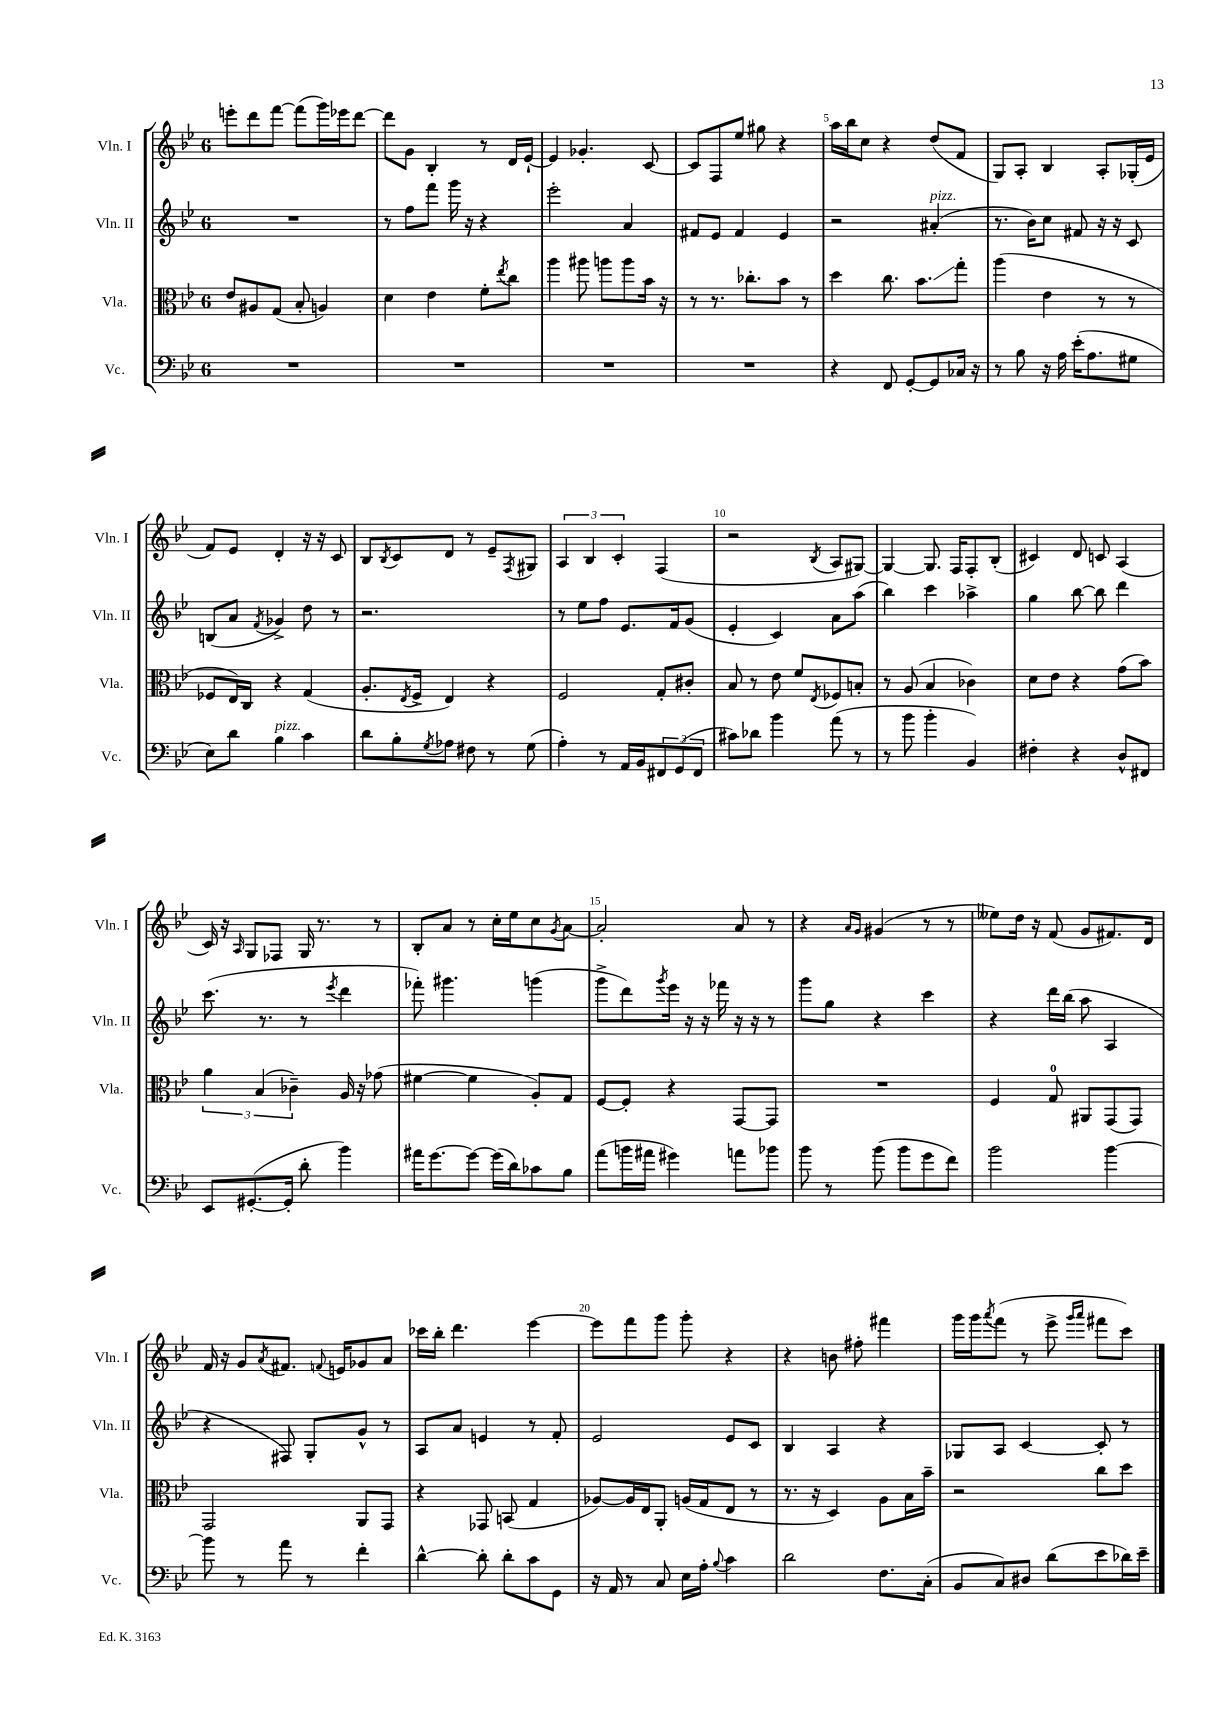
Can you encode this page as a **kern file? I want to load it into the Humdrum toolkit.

**kern	**kern	**kern	**kern
*staff4	*staff3	*staff2	*staff1
*clefF4	*clefC3	*clefG2	*clefG2
*k[b-e-]	*k[b-e-]	*k[b-e-]	*k[b-e-]
*M6/8	*M6/8	*M6/8	*M6/8
2.r	8e-	2.r	8eee'
.	8A#	.	8ddd
.	(8G	.	[8fff
.	8B-'	.	(8fff]
.	4A)	.	16ggg)
.	.	.	16eee-
.	.	.	[8ddd
=	=	=	=
2.r	4d	8r	8ddd]
.	.	8ff	8g
.	4e-	8fff	4B-'
.	.	16ggg	.
.	.	16r	.
.	8f'	4r	8r
.	8qee-	.	.
.	8cc	.	16d
.	.	.	[16e-`
=	=	=	=
2.r	4aa	2eee-'	4e-]
.	8aa#	.	4.g-'
.	8aa	.	.
.	8aa	4a	.
.	16b-	.	[8c
.	16r	.	.
=	=	=	=
2.r	8r	8f#	8c]
.	8.r	8e-	8F
.	.	4f#	8ee-
.	8.cc-'	.	.
.	.	.	8gg#
.	8b-	4e-	4r
.	8r	.	.
=	=	=	=
4r	4dd	2r	16aa
.	.	.	16bb-
.	.	.	8cc
8FF	8.cc	.	4r
[8GG'	.	.	.
.	8.b-	.	.
8GG]	.	(4a#'	(8dd
16C-	8gg'	.	8f
16r	.	.	.
=	=	=	=
8r	(4aa	8.r	8G)
8B-	.	.	8A'
.	.	16b-)	.
16r	4e-	8cc	4B-
16A	.	.	.
(16e-'	.	8f#	.
8.A	.	.	.
.	8r	16r	8A'
.	.	16r	.
8G#	8r	8c	(16G-'
.	.	.	16e-
=	=	=	=
8E-)	8F-	(8B	8f)
8d	16E-)	8a	8e-
.	16C	.	.
.	.	8qf	.
4B-	4r	4g-^)	4d'
4c	(4G	8dd	16r
.	.	.	16r
.	.	8r	8c
=	=	=	=
8d	8.A'	2.r	8B-
.	.	.	8qB-
8B-'	.	.	8c
.	8qE-	.	.
.	16F^	.	.
8qG	.	.	.
8A-	4E-)	.	8d
8F#	.	.	8r
8r	4r	.	8e-~
.	.	.	8qF
(8G	.	.	8G#
=	=	=	=
4A')	2F	8r	6A
.	.	8ee-	.
.	.	.	6B-
8r	.	8ff	.
.	.	.	6c'
16AA	.	8.e-	.
16BB-	.	.	.
12FF#	8G'	.	(4F
.	.	16f	.
(12GG	.	.	.
.	8c#'	(8g	.
12FF#	.	.	.
=	=	=	=
8c#)	8B-	4e-'	2r
8d-	8r	.	.
4b-	8e-	4c)	.
.	8f	.	.
.	8qE-	.	8qB-
(8a	8F-	8a	8A
8r	8B'	(8aa	[8G#)
=	=	=	=
8r	8r	4bb-)	4G#_
8b-	(8A	.	.
4b-'	4B-	4ccc	8.G#]
.	.	.	16F
4BB-)	4c-)	4aa-^	8F'
.	.	.	(8B-'
=	=	=	=
4F#'	8d	4gg	4c#)
.	8e-	.	.
4r	4r	[8bb-	8d
.	.	8bb-]	8c
8D^^	(8g	4ddd	(4A
8FF#	8b-)	.	.
=	=	=	=
8EE-	6a	(8.ccc	16c)
.	.	.	16r
.	.	.	16qqA
([8.GG#'	.	.	8G
.	(6B-	.	.
.	.	8.r	.
.	.	.	8F-
16GG#']	.	.	.
.	6c-~)	.	.
8d'	.	8r	16G
.	.	.	8.r
.	.	8qeee-	.
4b-)	16A	4ddd	.
.	16r	.	.
.	(8g-	.	8r
=	=	=	=
16a#	[4f#	8fff-')	8B-'
[8.g	.	.	.
.	.	4.ggg#	8a
8g_	4f#]	.	8r
(16g]	.	.	16cc'
16d)	.	.	16ee-
8c-	8A')	(4ggg	8cc
.	.	.	8qg
8B-	8G	.	[8a
=	=	=	=
(8a	[8F	8ggg^	2a']
16b	8F']	8ddd)	.
16a#	.	.	.
.	.	8qggg	.
4g#)	4r	16eee-	.
.	.	16r	.
.	.	16r	.
.	.	16fff-	.
8a	[8GG	16r	8a
.	.	16r	.
8b-	8GG]	8r	8r
=	=	=	=
8b-	2.r	8ggg	4r
8r	.	8gg	.
.	.	.	16qqa
.	.	.	16qqg
(8b-	.	4r	(4g#
8b-	.	.	.
8g	.	4ccc	8r
8f)	.	.	8r
=	=	=	=
2b-	4F	4r	8ee--)
.	.	.	16dd
.	.	.	16r
.	8G	16ddd	(8f
.	.	(16bb-	.
.	8AA#	8aa	8g
[4b-	(8GG	4A	8.f#)
.	8GG)	.	.
.	.	.	16d
=	=	=	=
8b-]	2GG	4r	16f
.	.	.	16r
8r	.	.	8g
.	.	.	8qa
8a	.	8F#)	8.f#
8r	.	8G'	.
.	.	.	8qqf
.	.	.	16e
4f'	8AA	8g^^	8g-
.	8GG	8r	8a
=	=	=	=
[4d^^	4r	8A	16ccc-
.	.	.	16bb-'
.	.	8a	4.ddd
8d']	8GG-	4e	.
8d'	(8BB	.	.
8c	4G	8r	[4eee-
8GG	.	8f'	.
=	=	=	=
16r	[8A-)	2e-	8eee-]
16AA	.	.	.
8r	16A-]	.	8fff
.	16E-	.	.
8C	8AA'	.	8ggg
16E-	(16A	.	8ggg'
16A'	16G	.	.
8qqB-	.	.	.
4c	8E-	8e-	4r
.	8r	8c	.
=	=	=	=
2d	8.r	4B-	4r
.	16r	.	.
.	4D)	4A	8b
.	.	.	8ff#'
8.F	8A	4r	4fff#
.	16B-	.	.
(16C'	16b-~	.	.
=	=	=	=
8BB-	2r	8G-	16ggg
.	.	.	16ggg
.	.	.	8qaaa
8C)	.	8A	(8fff
8D#	.	[4c	8r
(8d	.	.	8eee-^
.	.	.	16qqggg
.	.	.	16qqaaa
8e-	8cc	8c']	8fff#
16d-)	8dd	8r	8ccc)
16e-~	.	.	.
==	==	==	==
*-	*-	*-	*-
